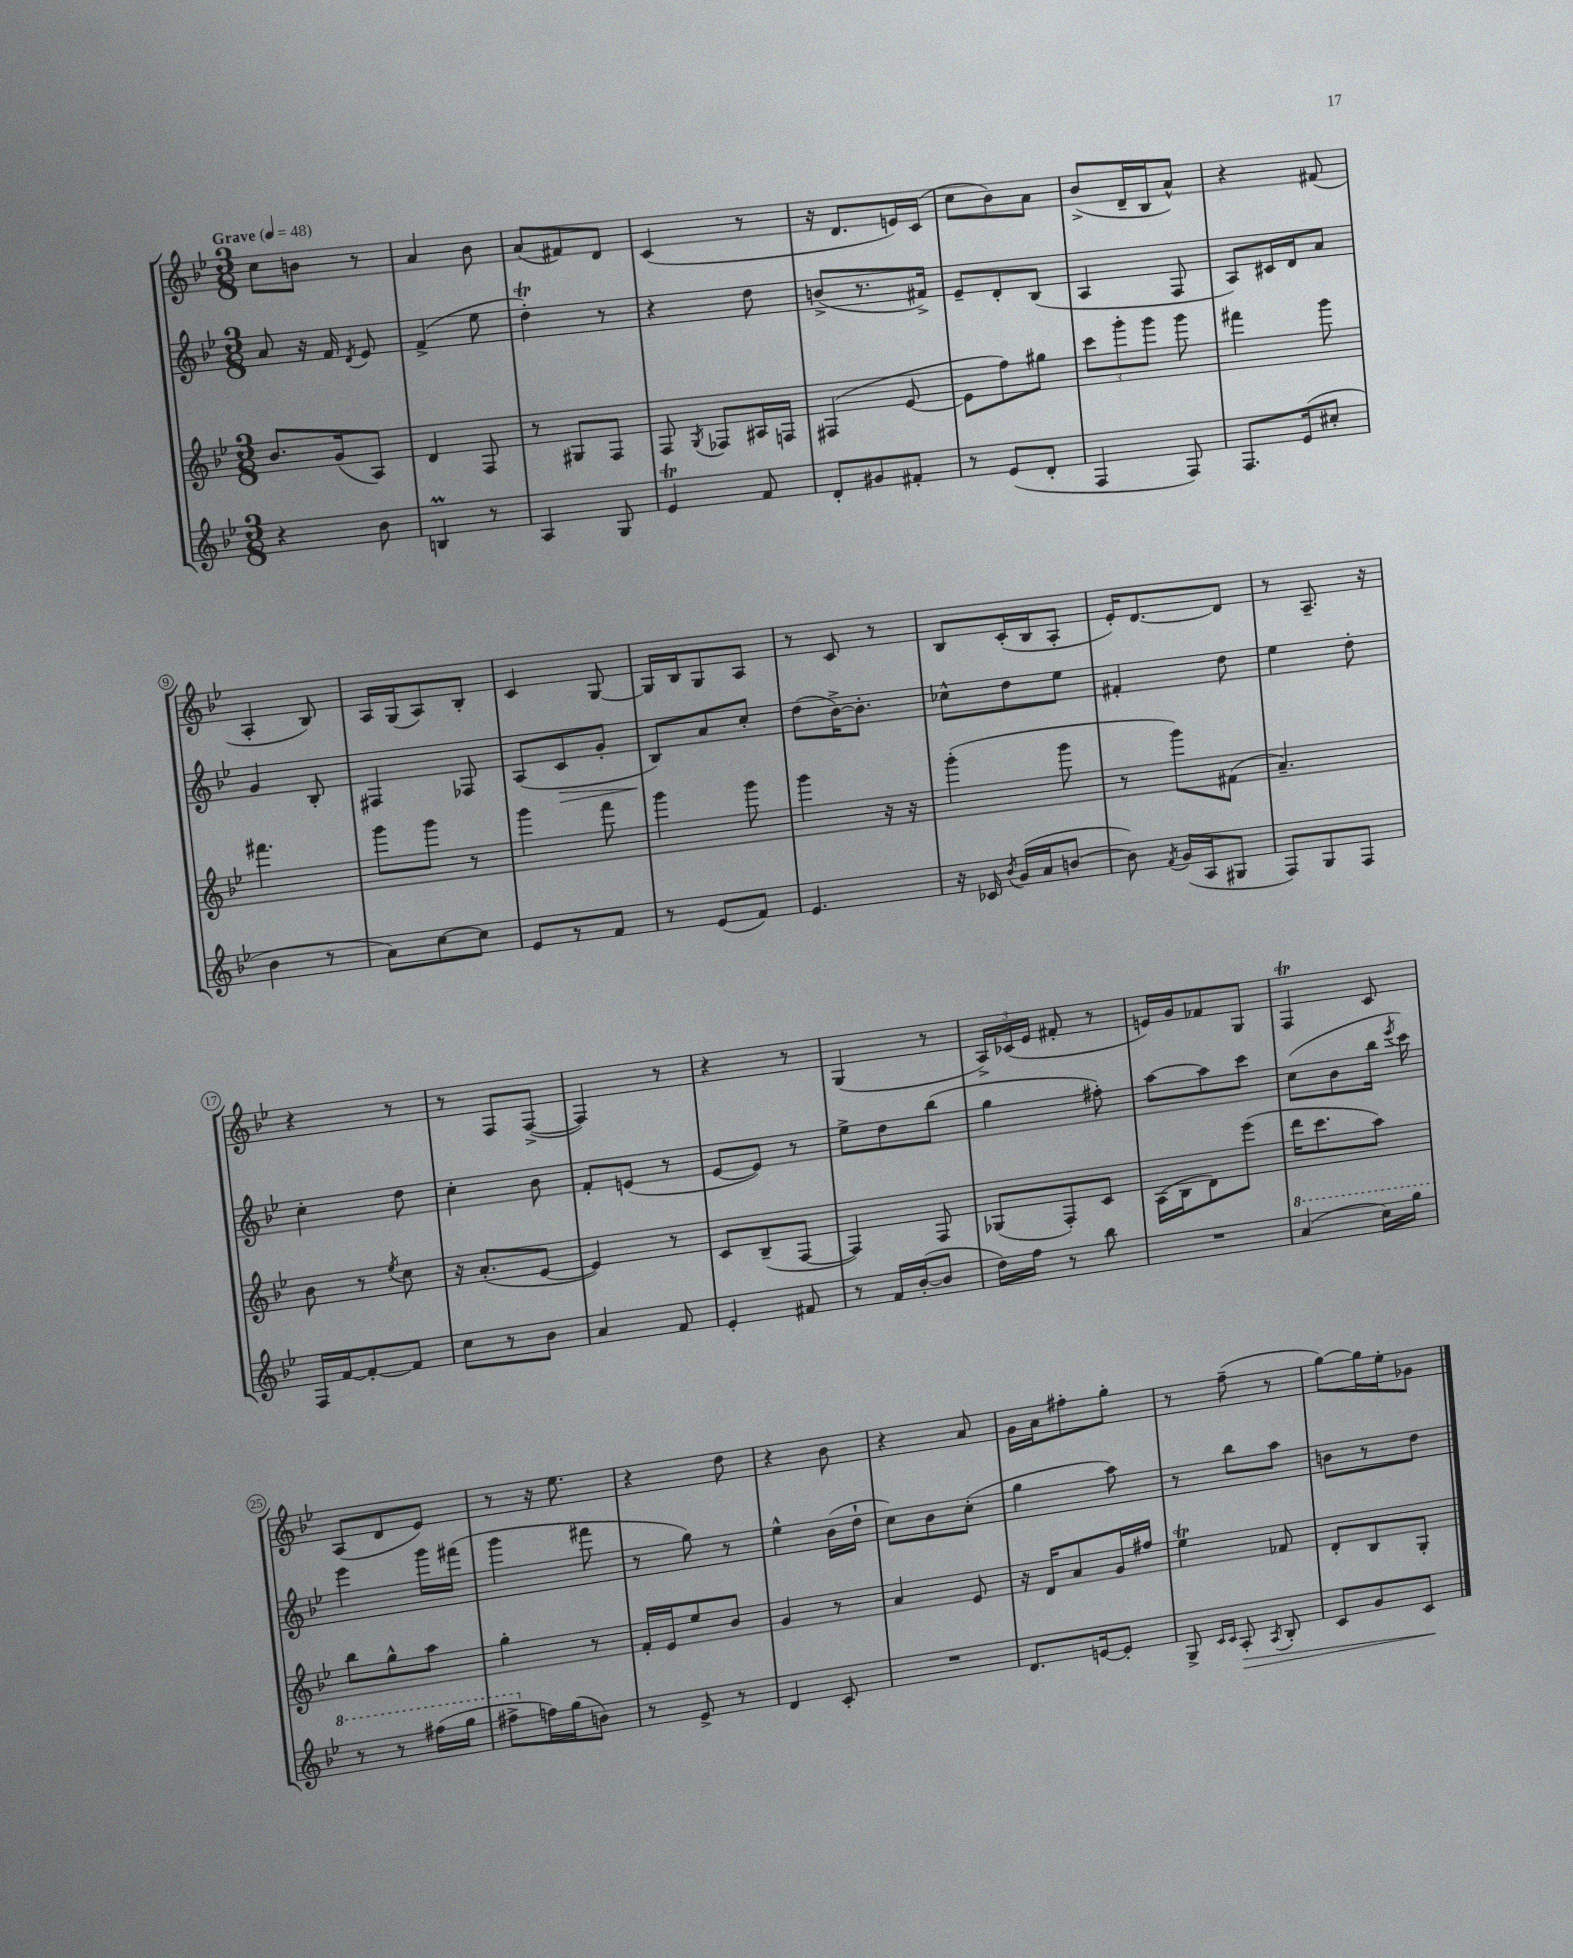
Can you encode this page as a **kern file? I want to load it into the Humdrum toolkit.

**kern	**dynam	**kern	**kern	**dynam	**kern
*part4	*part4	*part3	*part2	*part2	*part1
*staff4	*staff4	*staff3	*staff2	*staff2	*staff1
*clefG2	*	*clefG2	*clefG2	*	*clefG2
*k[b-e-]	*	*k[b-e-]	*k[b-e-]	*	*k[b-e-]
*M3/8	*	*M3/8	*M3/8	*	*M3/8
*MM48	*	*MM48	*MM48	*	*MM48
=1	=1	=1	=1	=1	=1
!	!	!	!	!	!LO:TX:a:B:t=Grave
4r	.	8.b-/L	8a/	.	8cc\L
.	.	.	16r	.	8bn\J
.	.	(16g/k	16f/	.	.
.	.	.	8qd/	.	.
8b-\	.	8A/J)	8e-/	.	8r
=2	=2	=2	=2	=2	=2
4Bnm/	.	4d/	(4f^/	.	4a/
8r	.	8F/	8ee-\	.	8b-\
=3	=3	=3	=3	=3	=3
4A/	.	8r	4ddt'\)	.	(8a/L
.	.	8G#X/L	.	.	8f#X/)
8G/	.	8F/J	8r	.	8d/J
=4	=4	=4	=4	=4	=4
4e-T/	.	8F/	4r	.	(4c/
.	.	8qG/	.	.	.
.	.	8F-X/L	.	.	.
8f/	.	16A#X/L	8dd\	.	8r
.	.	16Fn/JJ	.	.	.
=5	=5	=5	=5	=5	=5
8d'/L	.	(4F#X/	(8bn^/L	.	16r
.	.	.	.	.	8.d/L
8g#X/	.	.	8.r	.	.
8f#X'/J	.	[8e-/	.	.	16en/L)
.	.	.	16f#X^/Jk)	.	(16c/JJ
=6	=6	=6	=6	=6	=6
8r	.	8e-\L]	8e-~/L	.	8cc\L
(8e-/L	.	8ff\)	8d'/	.	8b-\)
8d'/J	.	8gg#X\J	(8B-/J	.	8a\J
=7	=7	=7	=7	=7	=7
4F/	.	12ccc\L	4A/	.	(8b-^/L
.	.	12ggg'\	.	.	.
.	.	.	.	.	16d~/L
.	.	12ggg\J	.	.	.
.	.	.	.	.	16B-/J
8F/)	.	8ggg\	8F/	.	8a^^/J)
=8	=8	=8	=8	=8	=8
8.F/L	.	4fff#X\	8A/L)	.	4r
.	.	.	16c#X/L	.	.
(16e-/k	.	.	16d/J	.	.
8cc#X'/J	.	8ggg\	8a/J	.	(8f#X/
!!LO:LB:g=z
=9	=9	=9	=9	=9	=9
4b-\	.	4.fff#X\	4g/	.	4A'/
8r	.	.	8B-'/	.	8B-/)
=10	=10	=10	=10	=10	=10
8a\L)	.	8ggg\L	4F#X/	.	16A/LL
.	.	.	.	.	(16G/J
[8cc\	.	8ggg\J	.	.	8A/)
8cc\J]	.	8r	8F-X/	.	8B-'/J
=11	=11	=11	=11	=11	=11
8e-/L	.	4ggg\	(8A/L	.	4c/
!	!	!	!	!LO:HP:b	!
8r	.	.	8c/	>	.
8f/J	.	8fff\	8g'/J	.	[8G/
=12	=12	=12	=12	=12	=12
8r	.	4ggg\	8B-/L)	.	16G/LL]
.	.	.	.	.	16B-/J
(8e-/L	.	.	8a/	]	8G/
8f/J)	.	8ggg\	8cc'/J	.	8A/J
=13	=13	=13	=13	=13	=13
4.e-/	.	4ggg\	(8dd\L	.	8r
.	.	.	[16b-^\K)	.	8c/
.	.	.	8.b-'\J]	.	.
.	.	16r	.	.	8r
.	.	16r	.	.	.
=14	=14	=14	=14	=14	=14
16r	.	(4ggg'\	8cc-X^^\L	.	8B-/L
16c-X/	.	.	.	.	.
8qb-/	.	.	.	.	.
(16g/LL	.	.	8dd\	.	(16c'/L
16a/J	.	.	.	.	16B-/J
[8bn/J	.	8ggg\	8ee-\J	.	8A'/J
=15	=15	=15	=15	=15	=15
8b\])	.	8r	4f#X'/	.	16e-'/KL)
.	.	.	.	.	[8.d/
8qf/	.	.	.	.	.
(16g/LL	.	8ggg\L)	.	.	.
16A/J	.	.	.	.	.
8G#X/J	.	(8f#X\J	8dd\	.	8d/J]
=16	=16	=16	=16	=16	=16
8F/L)	.	4.a~/)	4ee-\	.	8r
8G/	.	.	.	.	8.A~/
8F/J	.	.	8dd'\	.	.
.	.	.	.	.	16r
!!LO:LB:g=z
=17	=17	=17	=17	=17	=17
16F/LL	.	8b-\	4cc'\	.	4r
[16f/J	.	.	.	.	.
8f'/_	.	8r	.	.	.
.	.	8qee-/	.	.	.
8f/J]	.	8cc\	8dd\	.	8r
=18	=18	=18	=18	=18	=18
8cc\L	.	16r	4cc'\	.	8r
.	.	(8.a'/L	.	.	.
8r	.	.	.	.	8F/L
8b-\J	.	[8e-/J	8b-\	.	([8F^/J
=19	=19	=19	=19	=19	=19
4a/	.	4e-/])	8f'/L	.	4F/])
.	.	.	(8en/J	.	.
8f/	.	8r	8r	.	8r
=20	=20	=20	=20	=20	=20
4e-'/	.	8c/L	[8e-/L	.	4r
.	.	(8B-~/	8e-/J])	.	.
8f#X/	.	[8F/J	8r	.	8r
=21	=21	=21	=21	=21	=21
8r	.	4F/])	8ee-^\L	.	(4G/
16f/LL	.	.	8dd\	.	.
([16b-'/J	.	.	.	.	.
8b-/J]	.	8F/	(8bb-\J	.	8r
=22	=22	=22	=22	=22	=22
16dd\LL)	.	(8G-X/L	4gg\	.	24A^/LL)
.	.	.	.	.	(24c-X/
16ff\JJ	.	.	.	.	.
.	.	.	.	.	24e-/JJ
8r	.	8F'/)	.	.	8f#X'/
8bb-\	.	8c/J	8ff#X'\)	.	8r
=23	=23	=23	=23	=23	=23
4.r	.	(16A\LL	[8aa\L	.	16en/LL)
.	.	16B-\J	.	.	16g/J
.	.	8d\)	8aa\]	.	8f-X/
.	.	(8eee-\J	8ccc\J	.	8G/J
=24	=24	=24	=24	=24	=24
*8va	*	*	*	*	*
(4aa/	.	16ddd\KL	(8cc\L	.	4FT/
.	.	8.ccc\	.	.	.
.	.	.	8b-\	.	.
16ccc\LL)	.	8aa\J)	16bb-\Jk	.	8c/
.	.	.	8qeee-/	.	.
16ggg\JJ	.	.	16ccc\)	.	.
!!LO:LB:g=z
=25	=25	=25	=25	=25	=25
8r	.	8bb-\L	4eee-\	.	(8A/L
8r	.	8gg^^\	.	.	8d/
(16fff#X\LL	.	8aa\J	16ggg\LL	.	8e-/J)
16ggg\JJ	.	.	(16fff#X\JJ	.	.
=26	=26	=26	=26	=26	=26
8fff#X^\L	.	4gg'\	4ggg\	.	8r
*X8va	*	*	*	*	*
16ffn\L)	.	.	.	.	16r
(16gg\J	.	.	.	.	8.ee-\
8bn\J)	.	8r	8fff#X\	.	.
=27	=27	=27	=27	=27	=27
8r	.	16f'/LL	8r	.	4r
.	.	16e-/J	.	.	.
8e-^/	.	8ee-/	8gg\)	.	.
8r	.	8b-/J	8r	.	8dd\
=28	=28	=28	=28	=28	=28
4d/	.	4g/	4ee-^^\	.	4r
8c'/	.	8r	(16b-\LL	.	8b-\
.	.	.	16dd`\JJ	.	.
=29	=29	=29	=29	=29	=29
4.r	.	4a/	8cc\L)	.	4r
.	.	.	8b-\	.	.
.	.	8e-/	(8cc'\J	.	8a/
=30	=30	=30	=30	=30	=30
8.d/L	.	16r	4gg\	.	16g\LL
.	.	16d/KL	.	.	16a\J
.	.	8a/	.	.	8ff#X'\
[16en/k	.	.	.	.	.
8e'/J]	.	16g/L	8aa\)	.	8gg'\J
.	.	16ff#X/JJ	.	.	.
=31	=31	=31	=31	=31	=31
8G^/	.	4ee-T\	8r	.	8r
16qqc/LL	.	.	.	.	.
16qqc/JJ	.	.	.	.	.
!	!LO:HP:b	!	!	!	!
8A'/	>	.	8bb-\L	.	(8ff~\
8qA/	.	.	.	.	.
8B-'/	.	8f-X/	8aa\J	.	8r
=32	=32	=32	=32	=32	=32
8c/L	.	8d'/L	8bn\L	.	[8gg\L)
8g/	.	8B-/	8r	.	16gg\L]
.	.	.	.	.	16ee-'\J
8c/J	.	8G'/J	8dd\J	.	8g-X\J
.	]	.	.	.	.
==	==	==	==	==	==
*-	*-	*-	*-	*-	*-
